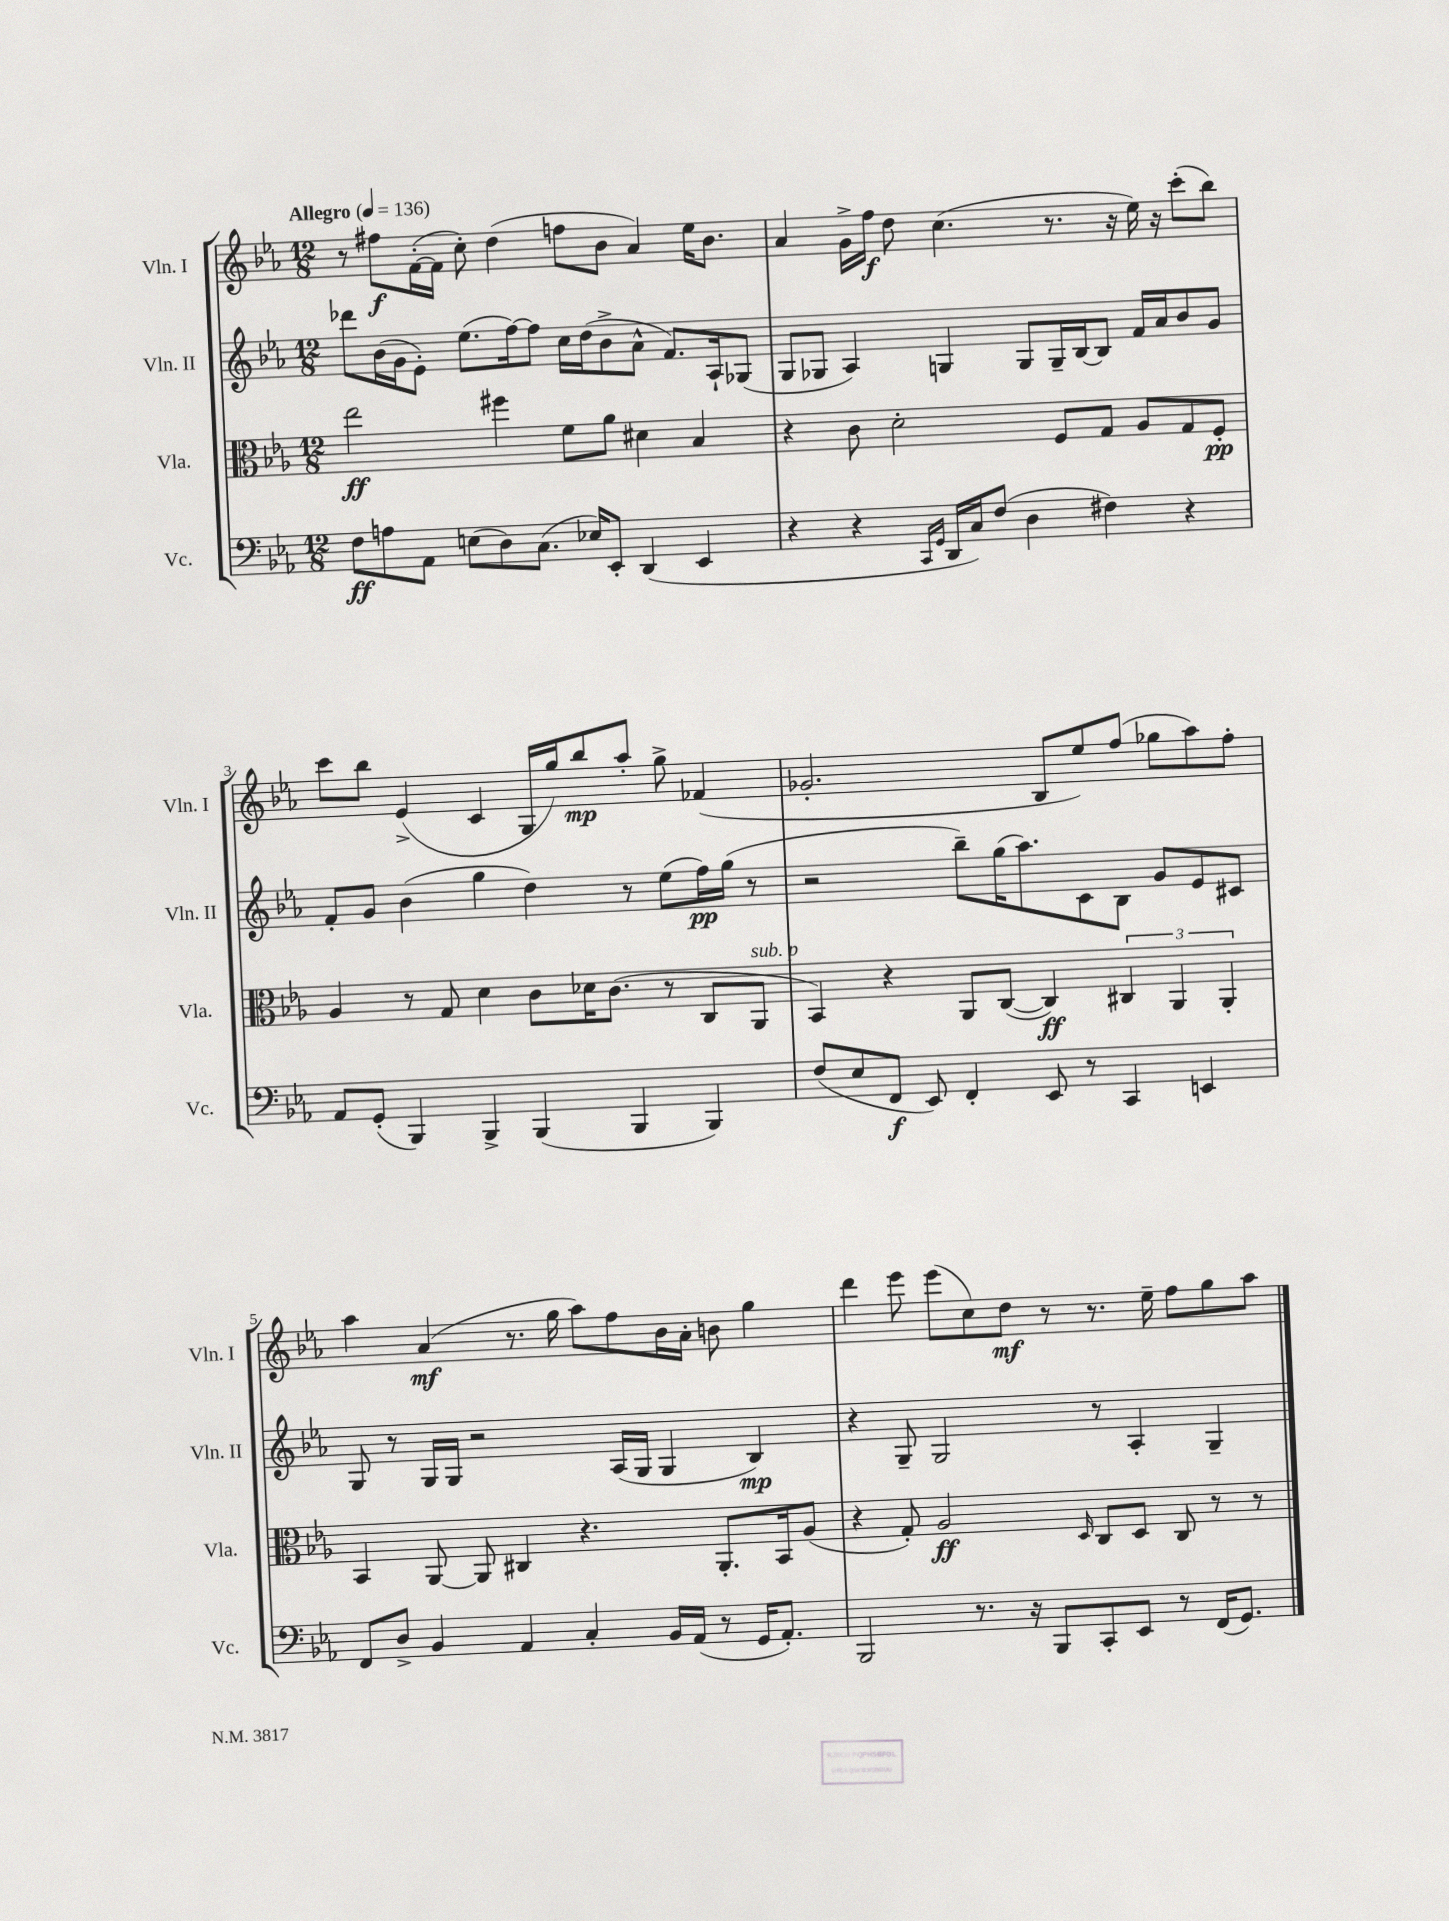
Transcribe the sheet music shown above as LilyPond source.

<<
\new StaffGroup <<
\new Staff = "s0" \with { instrumentName = "Vln. I" shortInstrumentName = "Vln. I" } {
    \clef treble \key ees \major \numericTimeSignature \time 12/8 \tempo "Allegro" 4 = 136
    r8 fis''8\f f'16~-.( f'16 c''8-.) d''4( f''8 bes'8 aes'4) ees''16 bes'8. |
    aes'4 g'16-> f''16\f d''8 c''4.( r8. r16 ees''16) r16 c'''8-.( bes''8) |
    c'''8 bes''8 ees'4->( c'4 g16 g''16) bes''8\mp aes''8-. g''8-> fes'4( |
    ges'2.-. bes8 ees''8) f''8( ges''8 aes''8) f''8-. |
    aes''4 aes'4\mf( r8. g''16 aes''8) f''8 bes'16 aes'16-. b'8 g''4 |
    d'''4 ees'''8 ees'''8( c''8) d''8\mf r8 r8. ees''16-- f''8 g''8 aes''8 \bar "|." |
}
\new Staff = "s1" \with { instrumentName = "Vln. II" shortInstrumentName = "Vln. II" } {
    \clef treble \key ees \major \numericTimeSignature \time 12/8
    des'''8 bes'16( g'16 ees'8-.) ees''8.( f''16~) f''8 c''16 d''16( bes'8-> aes'8-^ f'8.) aes16-! ges8( |
    g8 ges8 aes4) g4 g8 g16-- bes16~ bes8 f'16 aes'16 bes'8 g'8 |
    f'8-. g'8 bes'4( g''4 d''4) r8 ees''8( f''16\pp) g''16( r8 |
    r2 bes''8--) g''16( aes''8.) c'8 bes8 g'8 ees'8 cis'8 |
    g8 r8 g16 g16 r2 aes16( g16 g4 bes4\mp) |
    r4 g8-- g2 r8 aes4-. g4-- \bar "|." |
}
\new Staff = "s2" \with { instrumentName = "Vla." shortInstrumentName = "Vla." } {
    \clef alto \key ees \major \numericTimeSignature \time 12/8
    ees''2\ff fis''4 f'8 aes'8 dis'4 bes4 |
    r4 c'8 d'2-. f8 g8 aes8 g8 f8-.\pp |
    aes4 r8 g8 d'4 c'8 des'16 c'8.( r8 c8 aes,8^\markup { \italic "sub. p" } |
    bes,4) r4 aes,8 c8~( c4\ff) \tuplet 3/2 { cis4 aes,4 aes,4-. } |
    bes,4 aes,8~ aes,8 cis4 r4. aes,8.-. bes,16 aes8( |
    r4 g8-.) aes2\ff \grace { d16 } c8 d8 c8 r8 r8 \bar "|." |
}
\new Staff = "s3" \with { instrumentName = "Vc." shortInstrumentName = "Vc." } {
    \clef bass \key ees \major \numericTimeSignature \time 12/8
    f8\ff a8 aes,8 e8( d8) c8.( ees16) ees,8-. d,4( ees,4 |
    r4 r4 \grace { c,16 g,16 } d,16 c16) f8( d4 fis4) r4 |
    aes,8 g,8-.( bes,,4) bes,,4-> bes,,4( bes,,4 bes,,4) |
    f8( ees8 f,8\f ees,8) f,4-. ees,8 r8 c,4 e,4 |
    f,8 d8-> bes,4 aes,4 c4-. bes,16 aes,16( r8 g,16 aes,8.-.) |
    bes,,2 r8. r16 bes,,8 c,8-. ees,8 r8 f,16( g,8.) \bar "|." |
}
>>
>>
